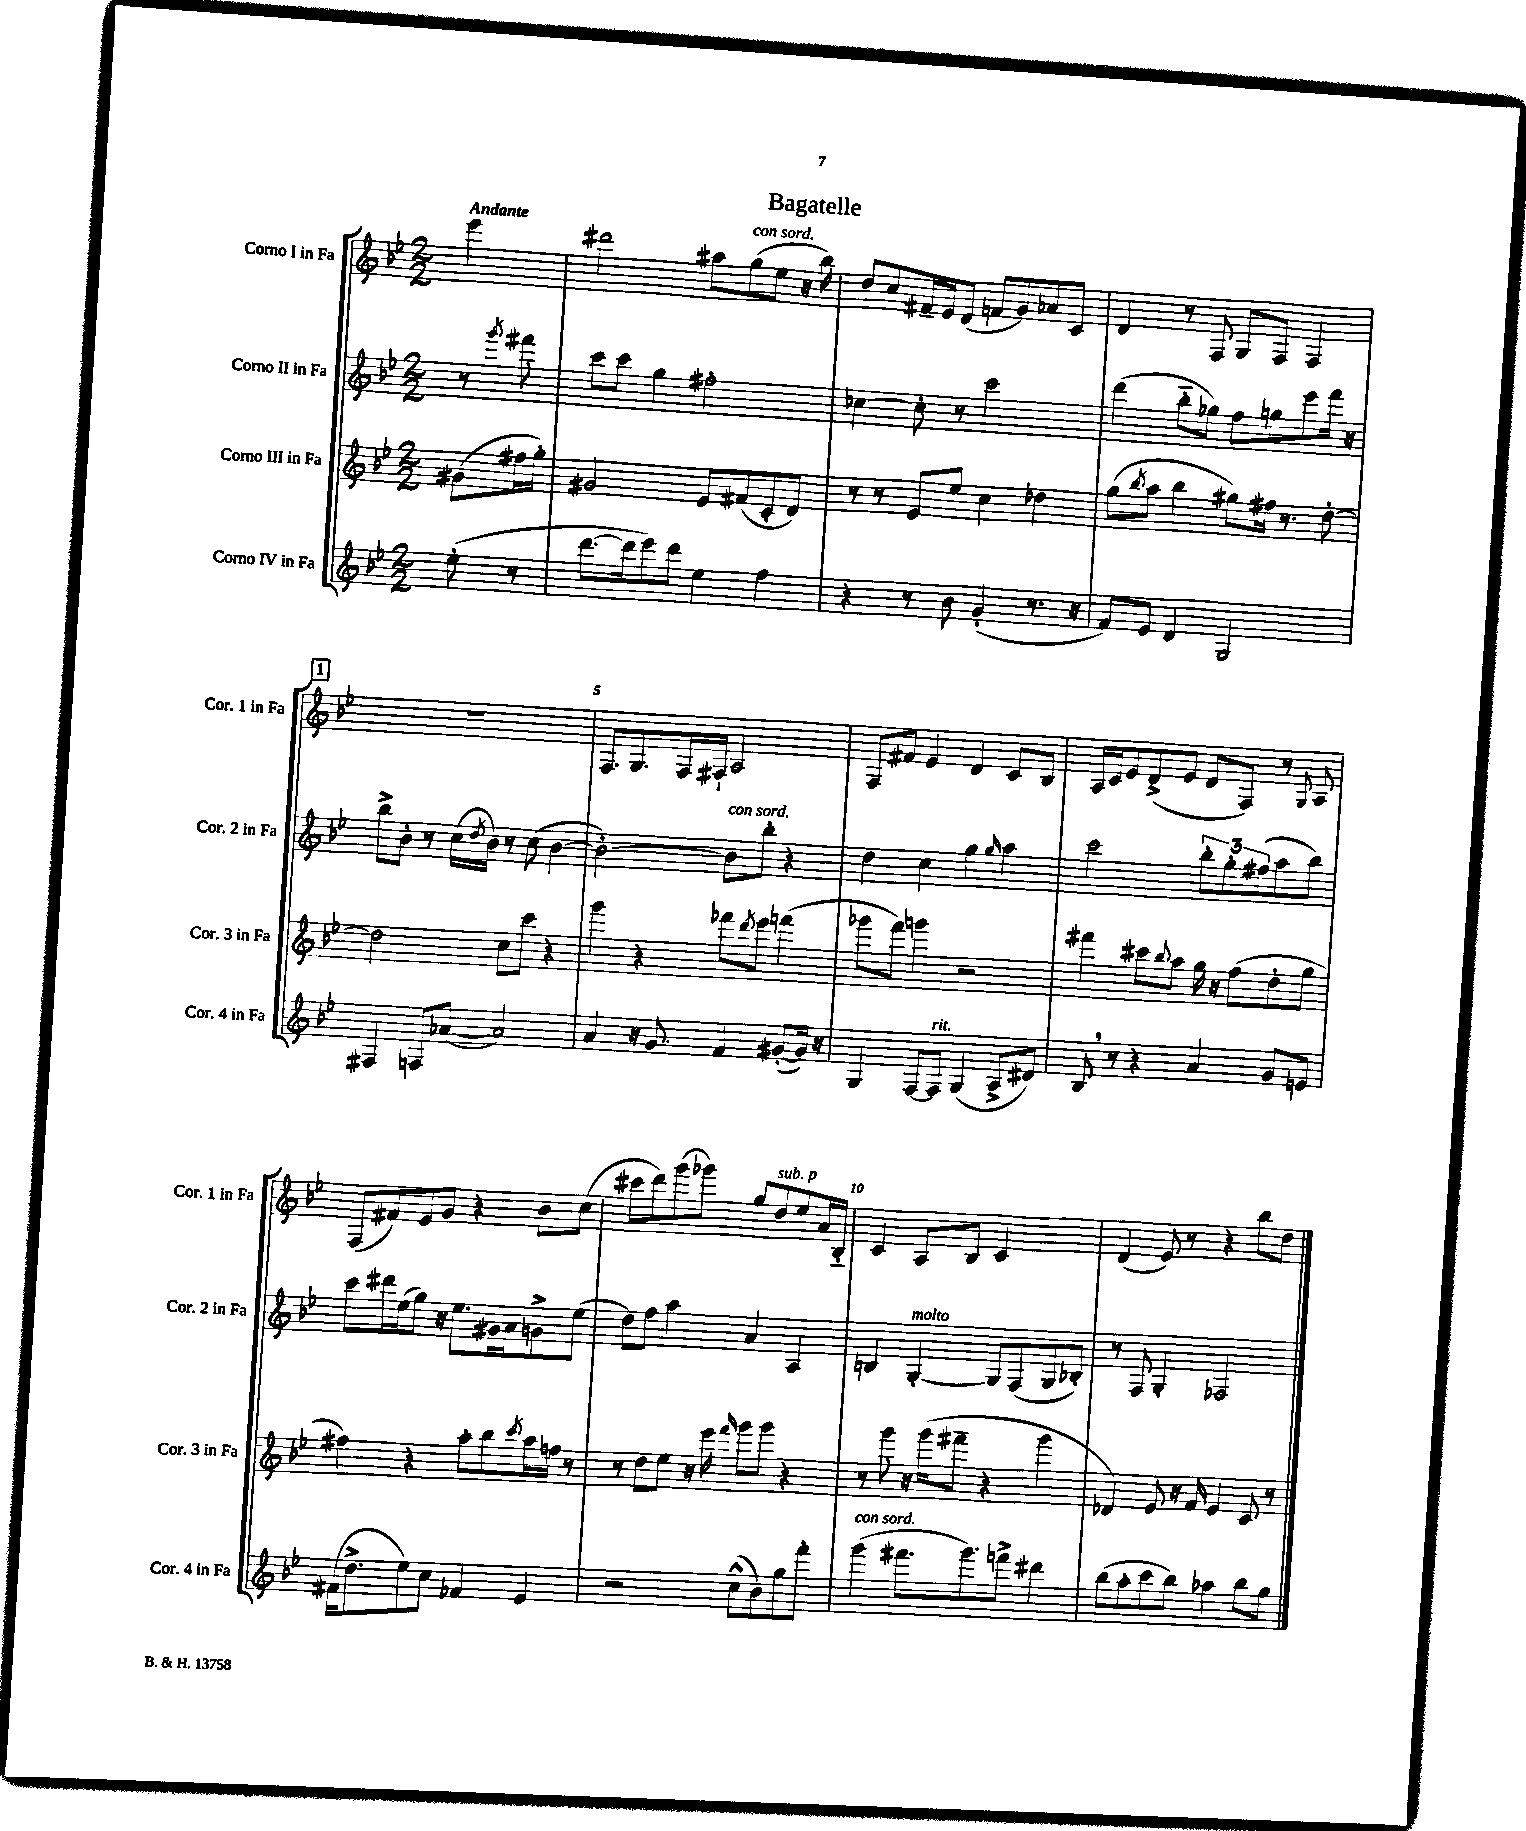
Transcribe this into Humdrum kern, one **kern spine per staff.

**kern	**kern	**kern	**kern
*staff4	*staff3	*staff2	*staff1
*clefG2	*clefG2	*clefG2	*clefG2
*k[b-e-]	*k[b-e-]	*k[b-e-]	*k[b-e-]
*M2/2	*M2/2	*M2/2	*M2/2
(8ee-'	(8g#	8r	4eee-
.	.	8qggg	.
8r	16ff#	8fff#	.
.	16gg')	.	.
=	=	=	=
[8.ddd	2g#	8ccc	2ddd#
.	.	8ccc	.
16ddd]	.	.	.
8eee-)	.	4gg	.
8ddd	.	.	.
4ee-	8e-	2ff#'	8aa#
.	(8f#	.	(8gg
4ff	8c'	.	8ee-
.	8d)	.	16r
.	.	.	16bb-)
=	=	=	=
4r	8r	[4cc-	8dd
.	8r	.	8cc
8r	8e-	8cc-']	16f#~
.	.	.	16e-
8b-	8ee-	8r	(8d
(4g'	4cc	2ccc	8f
.	.	.	8g)
8.r	4dd-	.	8a-
.	.	.	8c
16r	.	.	.
=	=	=	=
8f)	(8gg	(4ddd	4d
.	8qbb-	.	.
8e-	8aa	.	.
4d	4bb-	8bb-'~	8r
.	.	8gg-)	8F
2G	8gg#)	8ff	8G
.	16ff#	8gg	8F
.	8.r	.	.
.	.	8eee-	4F
.	[8dd'	16fff	.
.	.	16r	.
=	=	=	=
4F#	2dd]	8bb-^	1r
.	.	8b-'	.
8F	.	8r	.
([8a-	.	(16cc	.
.	.	8qdd	.
.	.	16b-)	.
2a-])	8cc	8r	.
.	8ccc	(8cc	.
.	4r	[4b-	.
=	=	=	=
4a	4ggg	2b-'_)	8.F
.	.	.	8.G
16r	4r	.	.
8.g	.	.	.
.	.	.	16F
.	.	.	16F#`
4f	8fff-	8b-]	2A
.	8qddd	.	.
.	8eee-	8bb-'	.
([8g#'	(4fff	4r	.
16g#])	.	.	.
16r	.	.	.
=	=	=	=
4G	8ggg-	4dd	8F
.	8fff)	.	8f#
[8F	4ggg	4cc	4e-
8F]	.	.	.
(4G	2r	4gg	4d
.	.	16qqgg	.
8A^	.	4aa	8c
8d#)	.	.	8B-
=	=	=	=
8B-	4fff#	2ccc	16A
.	.	.	16c
8r	.	.	8e-
4r	8ccc#	.	(8d^
.	8qqbb-	.	.
.	8aa	.	8e-
4a	16gg	12bb-'	8d
.	16r	.	.
.	.	12gg'	.
.	(8ff	.	8F)
.	.	(12ff#	.
8g	8dd'	8aa	8r
.	.	.	8qqG
8e	8gg	8bb-)	8A
=	=	=	=
(16f#	4ff#)	8ccc	(8F
8.dd^	.	.	.
.	.	16ddd#	8f#)
.	.	(16ee-	.
8ee-)	4r	8gg)	8e-
8cc	.	16r	8g
.	.	8.ee-	.
4f-	8aa'	.	4r
.	8bb-	16g#	.
.	.	16a	.
.	8qccc	.	.
4e-	16aa	8g^	8b-
.	16ff	.	.
.	8r	(8ee-	(8cc
=	=	=	=
2r	8r	8dd)	8ccc#
.	8dd	8ff	8ddd)
.	8ee-	4aa	(8ggg
.	16r	.	8ggg-)
.	16eee-	.	.
.	16qqfff	.	.
(8cc^^	8ggg	4a	8gg
8b-)	8ggg	.	8dd
8gg	4r	4A	8ee-
8fff'	.	.	16a
.	.	.	16B-'~
=	=	=	=
(4ggg	8r	4B	4c
.	8ggg	.	.
8.fff#	16r	[4G'	8A
.	(16ggg	.	.
.	8fff#~	.	8B-
8.ggg)	.	.	.
.	4r	8G]	2c
8fff^	.	(8F	.
4ddd#	4ggg	8G	.
.	.	8B-')	.
=	=	=	=
(8bb-	4d-)	8r	(4d
8aa'	.	8F	.
8ccc	8e-	4G'	8e-)
8bb-)	16r	.	8r
.	16f	.	.
4aa-	4e-	2F-	4r
8bb-	8c	.	8bb-
8gg	8r	.	8dd
==	==	==	==
*-	*-	*-	*-
